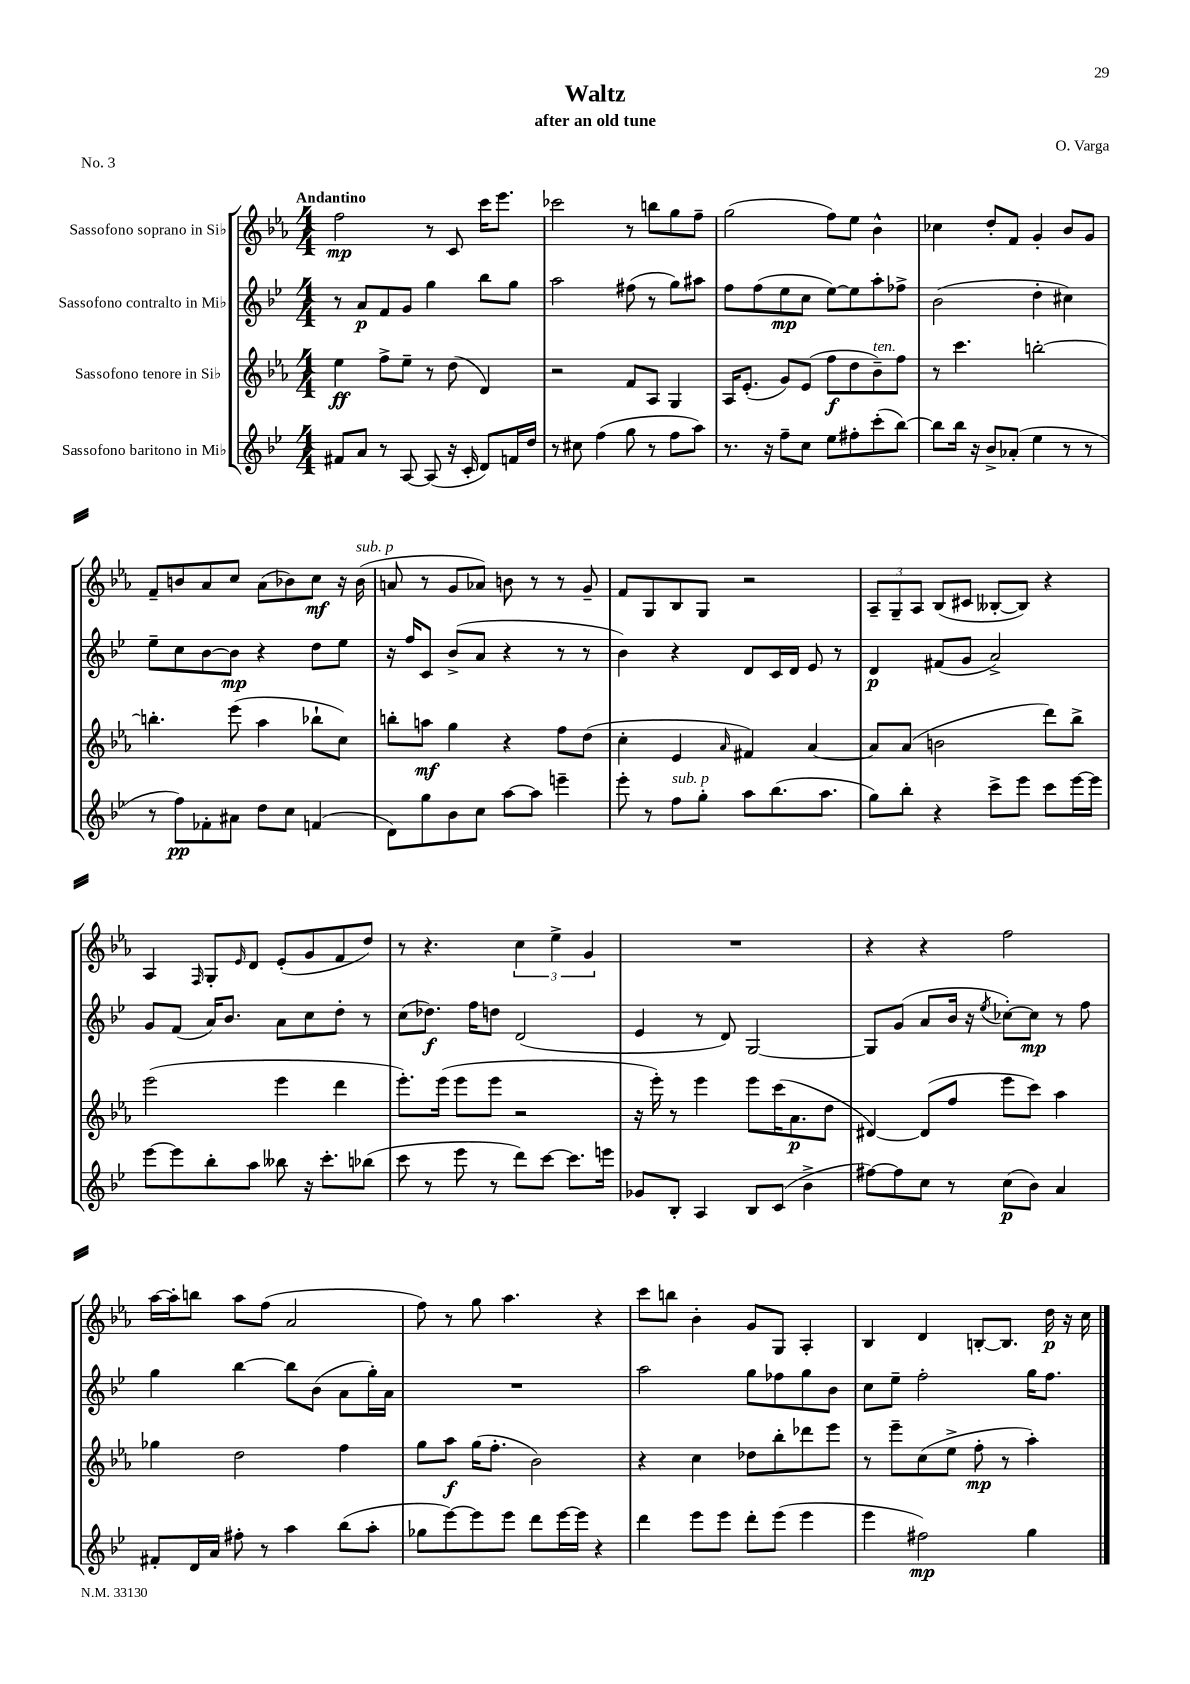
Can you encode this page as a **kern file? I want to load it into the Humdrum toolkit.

**kern	**kern	**kern	**kern
*staff4	*staff3	*staff2	*staff1
*clefG2	*clefG2	*clefG2	*clefG2
*k[b-e-]	*k[b-e-a-]	*k[b-e-]	*k[b-e-a-]
*M4/4	*M4/4	*M4/4	*M4/4
8f#/L	4ee-\	8r	2ff\
8a/J	.	8a/L	.
8r	8ff^\L	8f/	.
[8A/	8ee-~\J	8g/J	.
(8A/]	8r	4gg\	8r
16r	(8dd\	.	8c/
16c'/	.	.	.
8d/L)	4d/)	8bb-\L	16ccc\LK
.	.	.	8.eee-\J
16f/L	.	8gg\J	.
16dd/JJ	.	.	.
=	=	=	=
8r	2r	2aa\	2ccc-\
8cc#\	.	.	.
(4ff\	.	.	.
8gg\	8f/L	(8ff#\	8r
8r	8A-/J	8r	8bb\L
8ff\L	4G/	8gg\L)	8gg\
8aa\J)	.	8aa#\J	8ff~\J
=	=	=	=
8.r	16A-/LK	8ff\L	(2gg\
.	(8.e-'/J	.	.
.	.	(8ff\	.
16r	.	.	.
8ff~\L	8g/L)	8ee-\	.
8cc\J	(8e-/J	8cc\J	.
8ee-\L	8ff\L	[8ee-\L)	8ff\L)
8ff#'\	8dd\	8ee-\]	8ee-\J
(8ccc'\	8b-~\)	8aa'\	4b-^^\
[8bb-\J)	8ff\J	8ff-^\J	.
=	=	=	=
8bb-\]L	8r	(2b-\	4cc-\
16bb-\Jk	4.ccc\	.	.
16r	.	.	.
8b-^/L	.	.	8dd'/L
(8a-'/J	.	.	8f/J
4ee-\	[2bb'\	4dd'\	4g'/
8r	.	4cc#\)	8b-/L
8r	.	.	8g/J
=	=	=	=
8r	4.bb'\]	8ee-~\L	8f~/L
8ff\L)	.	8cc\	8b/
8f-'\	.	[8b-\	8a-/
8a#\J	(8eee-\	8b-\]J	8cc/J
8dd\L	4aa-\	4r	(8a-\L
8cc\J	.	.	8b-\)
(4f/	8bb-`\L	8dd\L	8cc\J
.	8cc\J)	8ee-\J	16r
.	.	.	(16b-\
=	=	=	=
8d\L)	8bb'\L	16r	8a/
.	.	16ff/LK	.
8gg\	8aa\J	8c/J	8r
8b-\	4gg\	(8b-^/L	8g/L
8cc\J	.	8a/J	8a-/J)
[8aa\L	4r	4r	8b\
8aa\]J	.	.	8r
4eee~\	8ff\L	8r	8r
.	(8dd\J	8r	8g~/
=	=	=	=
8eee-'\	4cc'\	4b-\)	8f/L
8r	.	.	8G/
8ff\L	4e-/	4r	8B-/
8gg'\J	.	.	8G/J
.	16qqa-/	.	.
8aa\L	4f#/)	8d/L	2r
(8.bb-\	.	16c/L	.
.	.	16d/JJ	.
.	[4a-/	8e-/	.
8.aa\J	.	.	.
.	.	8r	.
=	=	=	=
8gg\L)	8a-/]L	4d/	12A-~/L
.	.	.	12G~/
8bb-'\J	(8a-/J	.	.
.	.	.	12A-/J
4r	2b\	(8f#/L	(8B-/L
.	.	8g/J	8c#/J
8ccc^\L	.	2a^/)	[8B--'/L
8eee-\J	.	.	8B--/]J)
8ccc\L	8ddd\L)	.	4r
[16eee-\L	8bb-^\J	.	.
16eee-\]JJ	.	.	.
=	=	=	=
[8eee-\L	(2eee-\	8g/L	4A-/
8eee-\]	.	(8f/J	.
.	.	.	16qqF/
8bb-'\	.	16a/LK)	8G'/L
.	.	8.b-/J	.
.	.	.	16qqe-/
8aa\J	.	.	8d/J
8bb--\	4eee-\	8a\L	(8e-'/L
16r	.	8cc\	8g/
8.ccc'\L	.	.	.
.	4ddd\	8dd'\J	8f/
(8bb-\J	.	8r	8dd/J)
=	=	=	=
8ccc\	8.eee-'\L)	(8cc\L	8r
8r	.	8.dd-\J)	4.r
.	(16eee-\Jk	.	.
8eee-\	8eee-\L	.	.
.	.	16ff\LK	.
8r	8eee-\J	8dd\J	.
8ddd\L)	2r	(2d/	6cc\
[8ccc\J	.	.	.
.	.	.	6ee-^\
8.ccc\]L	.	.	.
.	.	.	6g/
16eee\Jk	.	.	.
=	=	=	=
8g-/L	16r	4e-/	1r
.	16eee-'\)	.	.
8B-'/J	8r	.	.
4A/	4eee-\	8r	.
.	.	8d/)	.
8B-/L	8eee-\L	[2G/	.
(8c/J	(16ccc\K	.	.
.	8.a-\	.	.
4b-^\	.	.	.
.	8dd\J	.	.
=	=	=	=
[8ff#\L)	[4d#/)	8G/]L	4r
8ff#\]	.	(8g/J	.
8cc\J	(8d#/]L	8a/L	4r
8r	8ff/J	16b-/Jk	.
.	.	16r	.
.	.	8qee-/	.
(8cc\L	8eee-\L	[8cc-'\L)	2ff\
8b-\J)	8ccc\J)	8cc-\]J	.
4a/	4aa-\	8r	.
.	.	8ff\	.
=	=	=	=
8f#'/L	4gg-\	4gg\	[16aa-\LL
.	.	.	16aa-'\]J
16d/L	.	.	8bb\J
16a/JJ	.	.	.
8ff#'\	2dd\	[4bb-\	8aa-\L
8r	.	.	(8ff\J
4aa\	.	8bb-\]L	2a-/
.	.	(8b-\J	.
(8bb-\L	4ff\	8a\L	.
8aa'\J	.	16gg'\L)	.
.	.	16a\JJ	.
=	=	=	=
8gg-\L	8gg\L	1r	8ff\)
[8eee-\)	8aa-\J	.	8r
8eee-\]	(16gg\LK	.	8gg\
.	8.ff'\J	.	.
8eee-\J	.	.	4.aa-\
8ddd\L	2b-\)	.	.
[16eee-\L	.	.	.
16eee-\]JJ	.	.	.
4r	.	.	4r
=	=	=	=
4ddd\	4r	2aa\	8ccc\L
.	.	.	8bb\J
8eee-\L	4cc\	.	4b-'\
8eee-\J	.	.	.
8ddd'\L	8dd-\L	8gg\L	8g/L
(8eee-\J	8bb-'\	8ff-\	8G/J
4eee-\	8ddd-\	8gg\	4A-'/
.	8eee-\J	8b-\J	.
=	=	=	=
4eee-\	8r	8cc\L	4B-/
.	8eee-~\L	8ee-~\J	.
2ff#\)	(8cc\	2ff'\	4d/
.	8ee-^\J	.	.
.	8ff'\	.	[8B'/L
.	8r	.	8.B/]J
4gg\	4aa-'\)	16gg\LK	.
.	.	8.ff\J	16dd\
.	.	.	16r
.	.	.	16cc\
==	==	==	==
*-	*-	*-	*-
